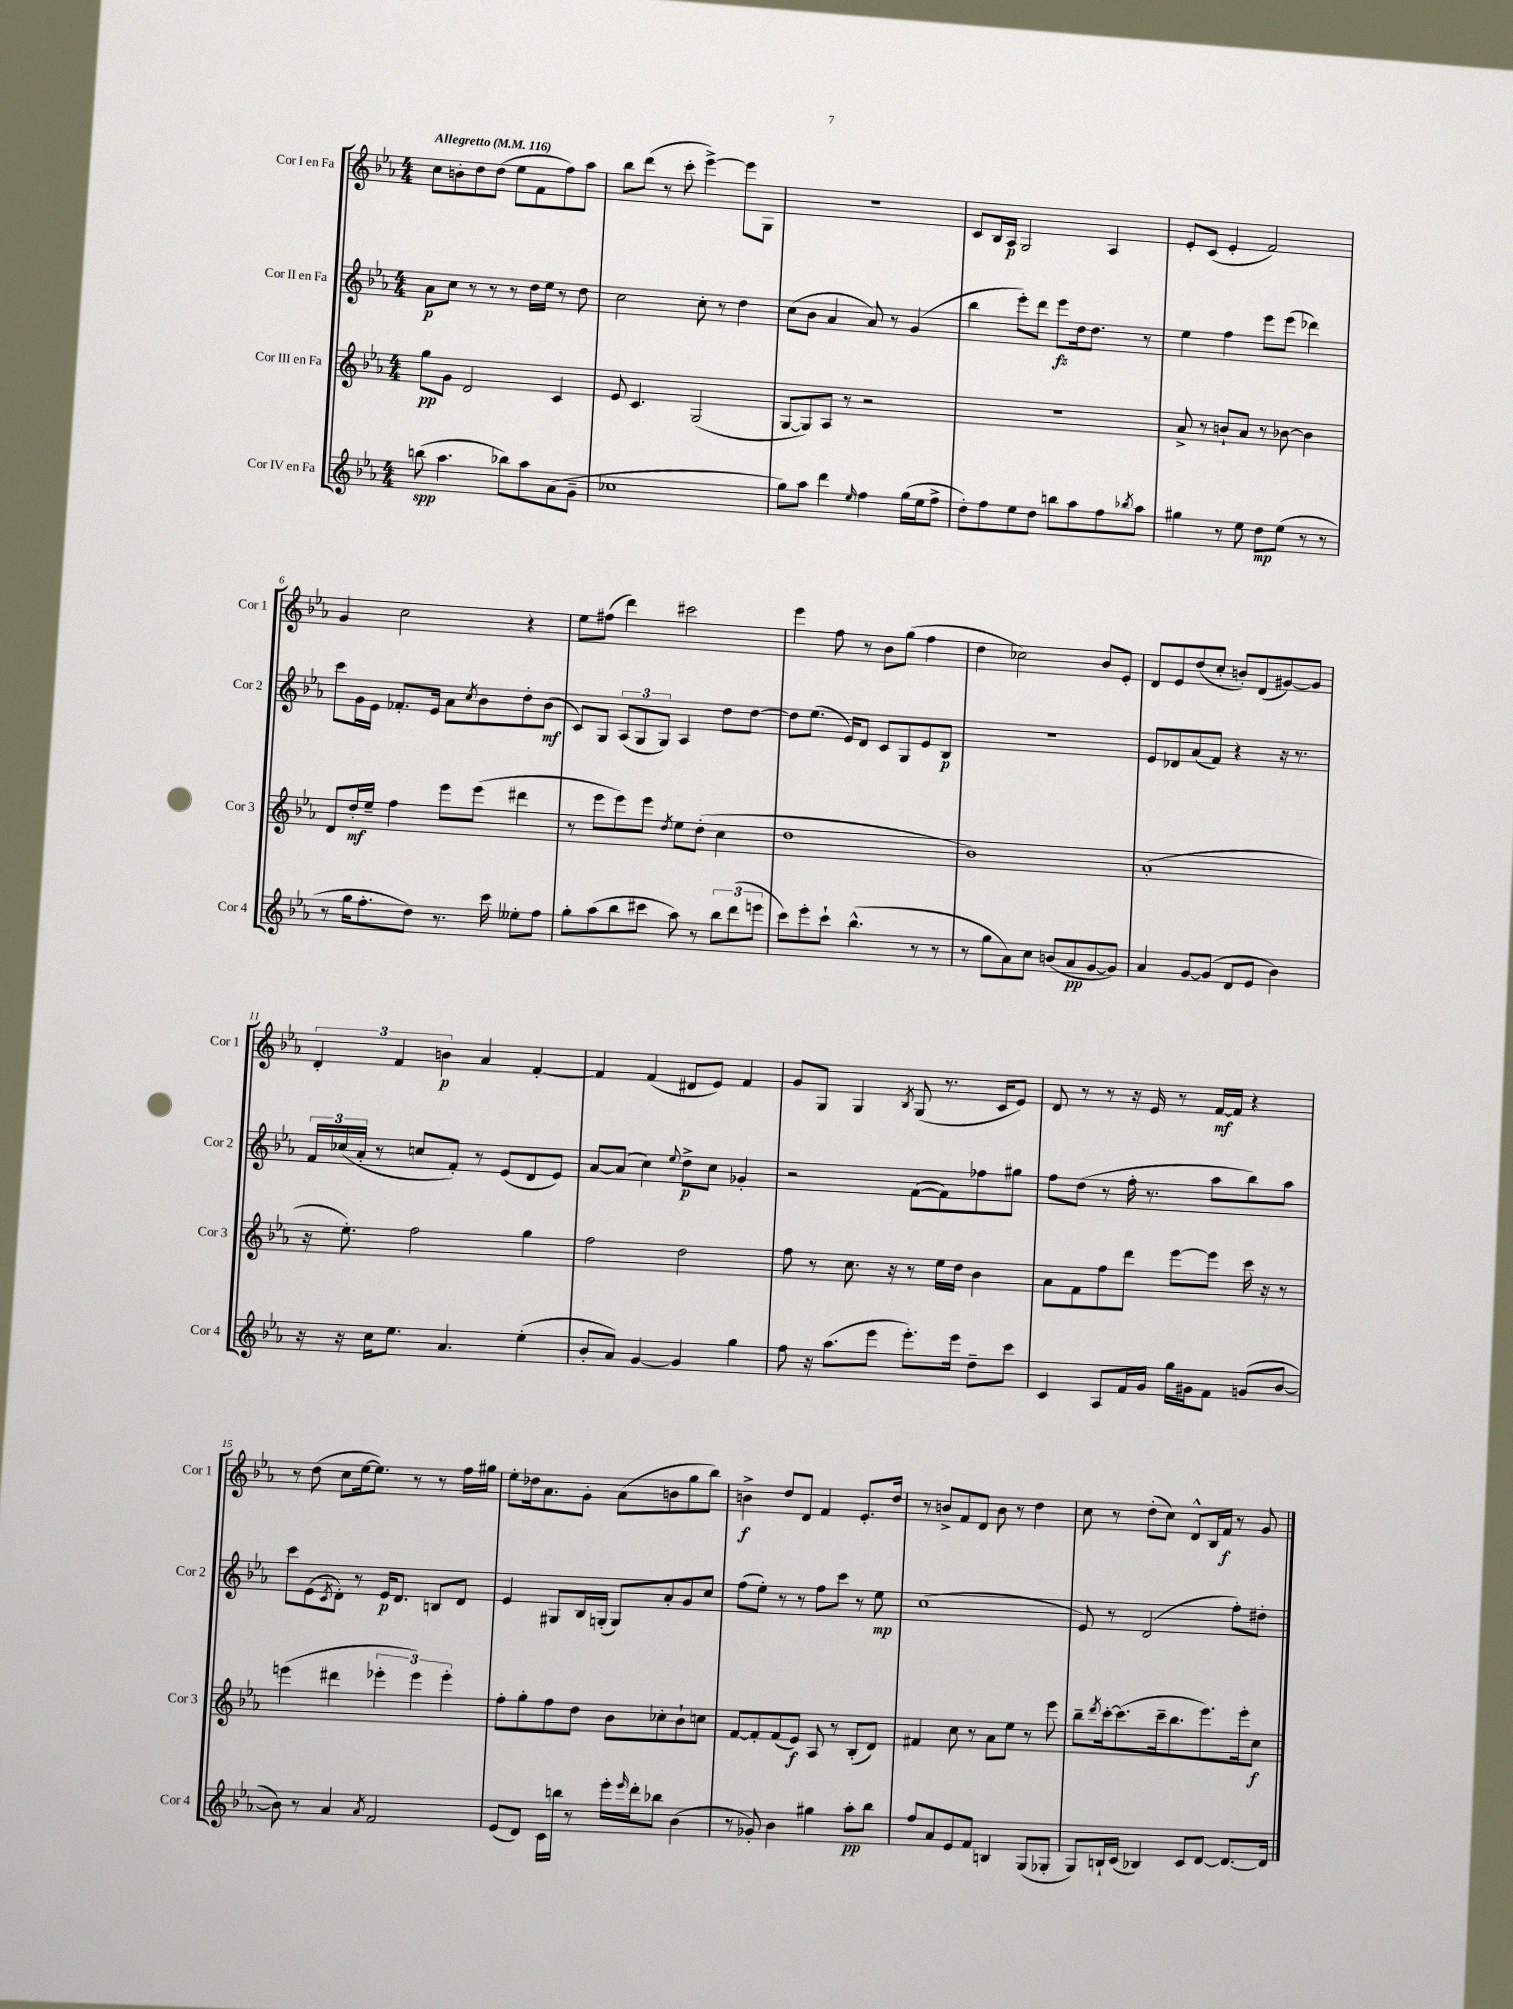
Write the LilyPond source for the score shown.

<<
\new StaffGroup <<
\new Staff = "s0" \with { instrumentName = "Cor I en Fa" shortInstrumentName = "Cor 1" } {
    \clef treble \key ees \major \numericTimeSignature \time 4/4 \tempo "Allegretto" 4 = 116
    c''8 b'8-. d''8 d''8( ees''8 f'8 f''8) aes''8 |
    bes''8 d'''8( r8 c'''8-. ees'''4~->) ees'''8 g8 |
    R1 |
    c'8 bes16 aes16\p g2 aes4 |
    ees'8-. c'8( ees'4-. f'2) |
    g'4 c''2 r4 |
    ees''8 fis''8( d'''4) cis'''2 |
    ees'''4 f''8 r8 bes'8 g''8( f''4 |
    d''4 ces''2) bes'8 ees'8-. |
    d'8 ees'8 d''8( c''8-. b'8-.) d'8( gis'8~) gis'8 |
    \tuplet 3/2 { d'4-. f'4 b'4\p } aes'4 f'4~-. |
    f'4 f'4( dis'8 ees'8) f'4 |
    g'8 g8 g4 \acciaccatura { bes8 } g8( r8. c'16 ees'8) |
    d'8 r8 r8 r16 ees'16 r8 f'16~\mf f'16 r4 |
    r8 d''8( c''8 ees''16~ ees''8.) r8 r8 f''16 gis''16 |
    ees''8-. des''16 aes'8. g'8-. aes'8( b'8 g''8 bes''8) |
    b'4->\f d''8 d'8 f'4 ees'8.-. d''16 |
    r8 b'8-> f'8 d'8 b'8 r8 d''4 |
    c''8 r8 d''8-.( c''8) d'8-^ bes16 f'16\f r8 g'8 \bar "|." |
}
\new Staff = "s1" \with { instrumentName = "Cor II en Fa" shortInstrumentName = "Cor 2" } {
    \clef treble \key ees \major \numericTimeSignature \time 4/4
    aes'8\p c''8 r8 r8 r8 d''16 ees''16 r8 d''8 |
    c''2 c''8-. r8 d''4 |
    c''8( bes'8 aes'4 aes'8) r8 g'4( |
    bes''4 ees'''8-.) d'''8 ees'''8\fz d''16 d''8. r8 |
    ees''4 f''4 ees'''8 ees'''8( des'''4) |
    c'''8 g'16 ees'16 fes'8.-. ees'16 aes'8 \acciaccatura { c''8 } bes'8 d''8-. bes'8\mf( |
    c'8) g8 \tuplet 3/2 { aes8( g8 g8) } aes4 d''8 d''8~ |
    d''8 ees''8.( ees'16) d'8 c'8 g8 ees'8 bes8\p |
    r1 |
    ees'8 des'8 aes'8( f'8) r4 r16 r8. |
    \tuplet 3/2 { f'16 ces''16( aes'16-. } r8 c''8 f'8-.) r8 ees'8( d'8 ees'8) |
    aes'8~ aes'8( c''4) \appoggiatura { ees''8 } d''8->\p c''8 ges'4-. |
    r2 f'8~( f'8) fes''8 gis''8 |
    f''8 d''8( r8 f''16-. r8. aes''8 bes''8) aes''8 |
    c'''8 ees'8( \acciaccatura { c'8 } d'8-.) r8 ees'16\p d'8. b8 d'8 |
    ees'4 gis8 bes16 g16-.( g8) aes'8-. g'8 c''8 |
    f''8( ees''8-.) r8 r8 f''8 c'''8 r8 ees''8\mp |
    c''1( |
    ees'8) r8 d'2( f''8-.) dis''8-. \bar "|." |
}
\new Staff = "s2" \with { instrumentName = "Cor III en Fa" shortInstrumentName = "Cor 3" } {
    \clef treble \key ees \major \numericTimeSignature \time 4/4
    g''8\pp g'8 d'2 c'4 |
    ees'8 c'4. g2( |
    g8~ g8) aes8 r8 r2 |
    R1 |
    aes'8-> r8 b'8-! aes'8 r8 bes'8~ bes'4 |
    d'8 d''16-.\mf ees''16-- f''4 ees'''8 ees'''8( dis'''4 |
    r8 ees'''8 ees'''8) ees'''8 \acciaccatura { d''8 } ees''8 d''8-.( c''4 |
    d''1 |
    bes'1) |
    aes'1-.( |
    r16 ees''8.-.) f''2 g''4 |
    f''2 d''2 |
    f''8 r8 c''8. r16 r8 ees''16 d''16 bes'4 |
    aes'8 f'8 f''8 d'''8 ees'''8~ ees'''8 c'''16 r16 r8 |
    e'''4( dis'''4 \tuplet 3/2 { ees'''4-. ees'''4) ees'''4-. } |
    f''8-. g''8-. f''8 d''8 bes'8 ces''8-. bes'8-! c''8 |
    f'8~ f'8-. f'8( ees'8\f) aes8 r8 bes8-.( d'8) |
    fis'4 c''8 r8 aes'8 ees''8 r8 ees'''8 |
    bes''8-- \acciaccatura { d'''8 } c'''16~-. c'''8.( c'''16-- bes''8. ees'''8.) ees'''16-. c''8\f \bar "|." |
}
\new Staff = "s3" \with { instrumentName = "Cor IV en Fa" shortInstrumentName = "Cor 4" } {
    \clef treble \key ees \major \numericTimeSignature \time 4/4
    b''8\spp( aes''4. bes''8) aes''8 aes'8( g'8-- |
    ces''1 |
    g''8) aes''8 d'''4 \grace { ees''16 } f''4 g''16( ees''16 f''8-> |
    d''8-.) f''8 ees''8 d''8 b''8 aes''8 f''8 \acciaccatura { bes''8 } aes''8 |
    gis''4 r8 ees''8 d''8\mp ees''8( r8 r8 |
    r8 g''16 f''8.-. d''8) r8. c'''16 eeses''8-. f''8 |
    g''8-. aes''8( bes''8 cis'''8 aes''8) r8 \tuplet 3/2 { bes''8 d'''8( e'''8 } |
    c'''8) ees'''8-. c'''8-! bes''4.-^( r8 r8 |
    r8 g''8 aes'8) c''8 b'8( aes'8\pp g'8~ g'8) |
    aes'4 g'8~ g'8( d'8 ees'8 bes'4) |
    r16 r16 c''16 ees''8. aes'4. ees''4-.( |
    bes'8-. aes'8) g'4~ g'4 g''4 |
    f''8 r16 aes''8.( ees'''8 ees'''8.-.) ees'''16 d''8-- c'''8 |
    c'4 aes8 f'16 g'16 g''16 gis'16 f'8 g'8( bes'8~ |
    bes'8) r8 aes'4 \acciaccatura { aes'8 } f'2 |
    ees'8( d'8) c'16 b''16 r8 ees'''16-. \grace { ees'''16 } d'''16-. bes''8 bes'4( |
    r8 ges'8-.) bes'4 gis''4 aes''8-.\pp bes''8 |
    f''8 aes'8 ees'8 f'8 b4 g8( ges8-. |
    g8) b16-! c'16( bes4) c'8 d'8~ d'8.~ d'16 \bar "|." |
}
>>
>>
